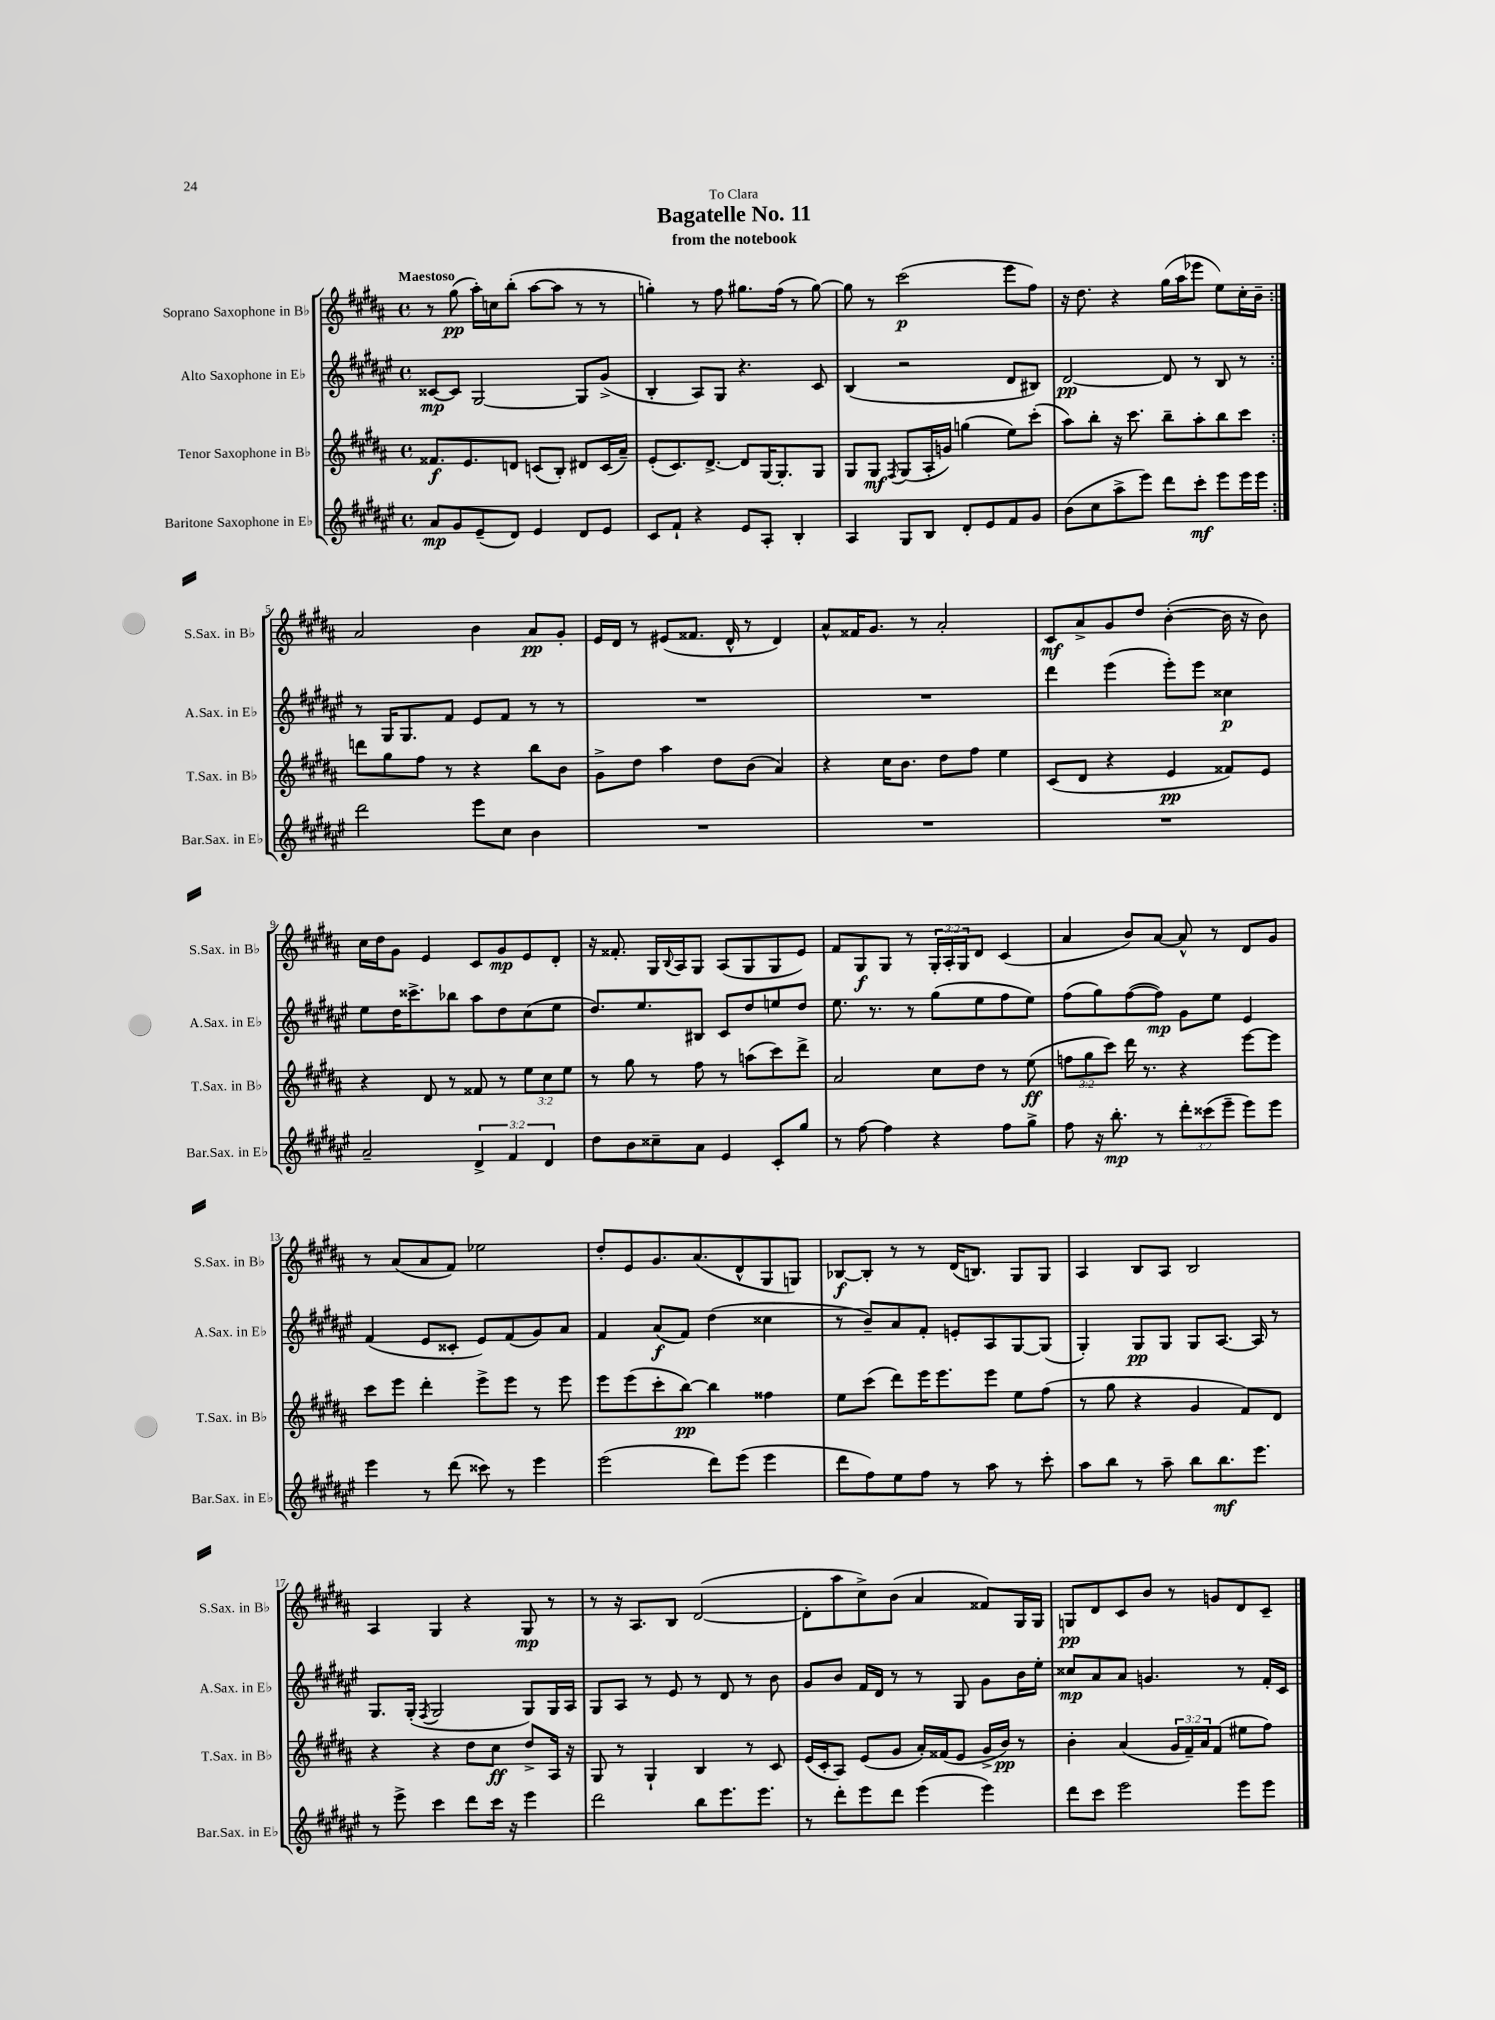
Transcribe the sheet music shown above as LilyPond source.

\header { title = "Bagatelle No. 11" subtitle = "from the notebook" dedication = "To Clara" }
<<
\new StaffGroup <<
\new Staff = "s0" \with { instrumentName = "Soprano Saxophone in Bb" shortInstrumentName = "S.Sax. in Bb" } {
    \clef treble \key b \major \defaultTimeSignature \time 4/4 \override Staff.TupletNumber.text = #tuplet-number::calc-fraction-text \tempo "Maestoso"
    \repeat volta 2 { r8 gis''8\pp( ais''16-.) c''16 b''8-.( ais''8~ ais''8 r8 r8 |
    g''4-.) r8 fis''8 gis''8. fis''16( r8 gis''8~) |
    gis''8 r8 cis'''2\p( e'''8 fis''8) |
    r16 dis''8. r4 gis''16( ais''16 ees'''8 e''8) cis''16-. b'16-- | }
    ais'2 b'4 ais'8\pp gis'8-. |
    e'16 dis'16 r8 eis'8( fisis'8. dis'16-^ r8 dis'4) |
    ais'8-^ fisis'16 gis'8. r8 ais'2-. |
    cis'8\mf ais'8-> gis'8 dis''8 b'4~-.( b'16 r16 b'8) |
    cis''16 dis''16 gis'8 e'4 cis'8 gis'8\mp e'8 dis'8-. |
    r16 fisis'8.-. gis16 \appoggiatura { b8 } ais16 gis8 ais8( gis8 gis8 e'8) |
    fis'8 gis8\f gis8 r8 \tuplet 3/2 { gis16-. ais16-. gis16 } dis'8 cis'4( |
    ais'4 b'8) ais'8~ ais'8-^ r8 dis'8 gis'8 |
    r8 ais'8( ais'8 fis'8) ees''2 |
    dis''8-. e'8 gis'8. ais'8.( dis'8-^ gis8 g8) |
    bes8~\f bes8-. r8 r8 dis'16( b8.) gis8 gis8 |
    ais4 b8 ais8 b2 |
    ais4 gis4 r4 gis8\mp r8 |
    r8 r16 ais8. b8 dis'2~( |
    dis'8-. ais''8 cis''8->) b'8( ais'4 fisis'8) gis16 gis16 |
    g8\pp dis'8 cis'8 b'8 r8 g'8 dis'8 cis'8-- \bar "|." |
}
\new Staff = "s1" \with { instrumentName = "Alto Saxophone in Eb" shortInstrumentName = "A.Sax. in Eb" } {
    \clef treble \key fis \major \defaultTimeSignature \time 4/4
    \repeat volta 2 { cisis'8~\mp cisis'8 gis2~ gis8 gis'8->( |
    b4-. ais8) gis8 r4. cis'8 |
    b4( r2 dis'8 bis8) |
    dis'2~\pp dis'8 r8 b8 r8 | }
    r8 gis16 gis8. fis'8 eis'8 fis'8 r8 r8 |
    R1 |
    R1 |
    dis'''4 eis'''4( eis'''8-.) eis'''8 cisis''4\p |
    eis''8 dis''16 cisis'''8.-> bes''8 ais''8 dis''8 cis''8( eis''8 |
    dis''8.) eis''8. bis8 cis'8 dis''8 e''8 dis''8 |
    eis''8. r8. r8 gis''8( eis''8 fis''8 eis''8) |
    fis''8( gis''8) fis''8~( fis''8\mp) gis'8 eis''8 eis'4 |
    fis'4( eis'8 cisis'8-. eis'8) fis'8( gis'8) ais'8 |
    fis'4 ais'8\f( fis'8) dis''4( cisis''4 |
    r8 b'8--) ais'8 fis'8-. e'8-. ais8 gis8~ gis8( |
    gis4-.) gis8\pp gis8 gis8 ais8.~ ais16 r8 |
    gis8. gis16-.( \acciaccatura { fis8 } gis2 gis8) gis16 ais16 |
    gis8 ais8 r8 eis'8 r8 dis'8 r8 b'8 |
    gis'8 b'8 fis'16 dis'16 r8 r8 gis8 gis'8 b'16 eis''16-. |
    cisis''8\mp ais'8 ais'8 g'4. r8 fis'16-. cis'16 \bar "|." |
}
\new Staff = "s2" \with { instrumentName = "Tenor Saxophone in Bb" shortInstrumentName = "T.Sax. in Bb" } {
    \clef treble \key b \major \defaultTimeSignature \time 4/4 \override Staff.TupletNumber.text = #tuplet-number::calc-fraction-text
    \repeat volta 2 { fisis'8.\f e'8. d'8 c'8( b8-.) dis'8 c'16( ais'16--) |
    e'8-.( cis'8.) dis'8.~-> dis'8 gis16~ gis8.-. gis8 |
    gis8 gis8\mf \acciaccatura { fis8 } gis8( ais16-. g'16) g''4( e''8) cis'''8-.( |
    ais''8) b''8-. r16 cis'''8. b''8-- ais''8-. b''8 cis'''8 | }
    d'''8 gis''8 fis''8 r8 r4 b''8 b'8 |
    gis'8-> dis''8 ais''4 dis''8 b'8( ais'4) |
    r4 cis''16 b'8. dis''8 fis''8 e''4 |
    cis'8( dis'8 r4 e'4\pp fisis'8) e'8 |
    r4 dis'8 r8 fisis'8 r8 \tuplet 3/2 { e''8 cis''8 e''8 } |
    r8 gis''8 r8 fis''8 r8 a''8( cis'''8) dis'''8-> |
    ais'2 cis''8 dis''8 r8 e''8\ff( |
    \tuplet 3/2 { f''8 gis''8 cis'''8) } dis'''16 r8. r4 e'''8~ e'''8 |
    cis'''8 e'''8 dis'''4-. e'''8-> e'''8 r8 e'''8 |
    e'''8 e'''8( cis'''8-. b''8~\pp) b''4 fisis''4 |
    e''8 cis'''8( dis'''8) e'''16 e'''8. e'''8 e''8 fis''8( |
    r8 gis''8 r4 gis'4 fis'8) dis'8 |
    r4 r4 dis''8 cis''8\ff dis''8-> ais16 r16 |
    gis8 r8 gis4-! b4 r8 cis'8 |
    e'16( cis'16-. ais8) e'8( gis'8 ais'16-.) fisis'16( e'8 gis'16-> b'16\pp) r8 |
    b'4-. ais'4( \tuplet 3/2 { gis'16 fis'16--) ais'16 } fis'8( eis''8 fis''8) \bar "|." |
}
\new Staff = "s3" \with { instrumentName = "Baritone Saxophone in Eb" shortInstrumentName = "Bar.Sax. in Eb" } {
    \clef treble \key fis \major \defaultTimeSignature \time 4/4 \override Staff.TupletNumber.text = #tuplet-number::calc-fraction-text
    \repeat volta 2 { ais'8\mp gis'8 eis'8--( dis'8) eis'4 dis'8 eis'8 |
    cis'8 fis'8-! r4 eis'8 ais8-. b4-. |
    ais4 gis8 b8 dis'8-. eis'8 fis'8 gis'8 |
    b'8( cis''8 ais''8-> eis'''8) dis'''8 cis'''8-.\mf eis'''8 eis'''16 eis'''16 | }
    dis'''2 eis'''8 cis''8 b'4 |
    R1 |
    R1 |
    R1 |
    ais'2-- \tuplet 3/2 { dis'4-> fis'4 dis'4 } |
    dis''8 b'8 cisis''8-- ais'8 eis'4 cis'8-. gis''8 |
    r8 fis''8~ fis''4 r4 fis''8 gis''8-> |
    fis''8 r16 b''8.-.\mp r8 \tuplet 3/2 { dis'''8-. cisis'''8( eis'''8-- } eis'''8) eis'''8 |
    eis'''4 r8 dis'''8( cisis'''8) r8 eis'''4 |
    eis'''2( dis'''8) eis'''8( eis'''4 |
    dis'''8 fis''8) eis''8 fis''8 r8 ais''8 r8 cis'''8-. |
    ais''8 b''8 r8 ais''8-- b''8 b''8.\mf eis'''8. |
    r8 eis'''8-> cis'''4 dis'''8 cis'''16 r16 eis'''4 |
    dis'''2 b''8 eis'''8. eis'''8. |
    r8 dis'''8-. eis'''8 dis'''8 eis'''4( eis'''4) |
    dis'''8 cis'''8 eis'''2 eis'''8 eis'''8 \bar "|." |
}
>>
>>
